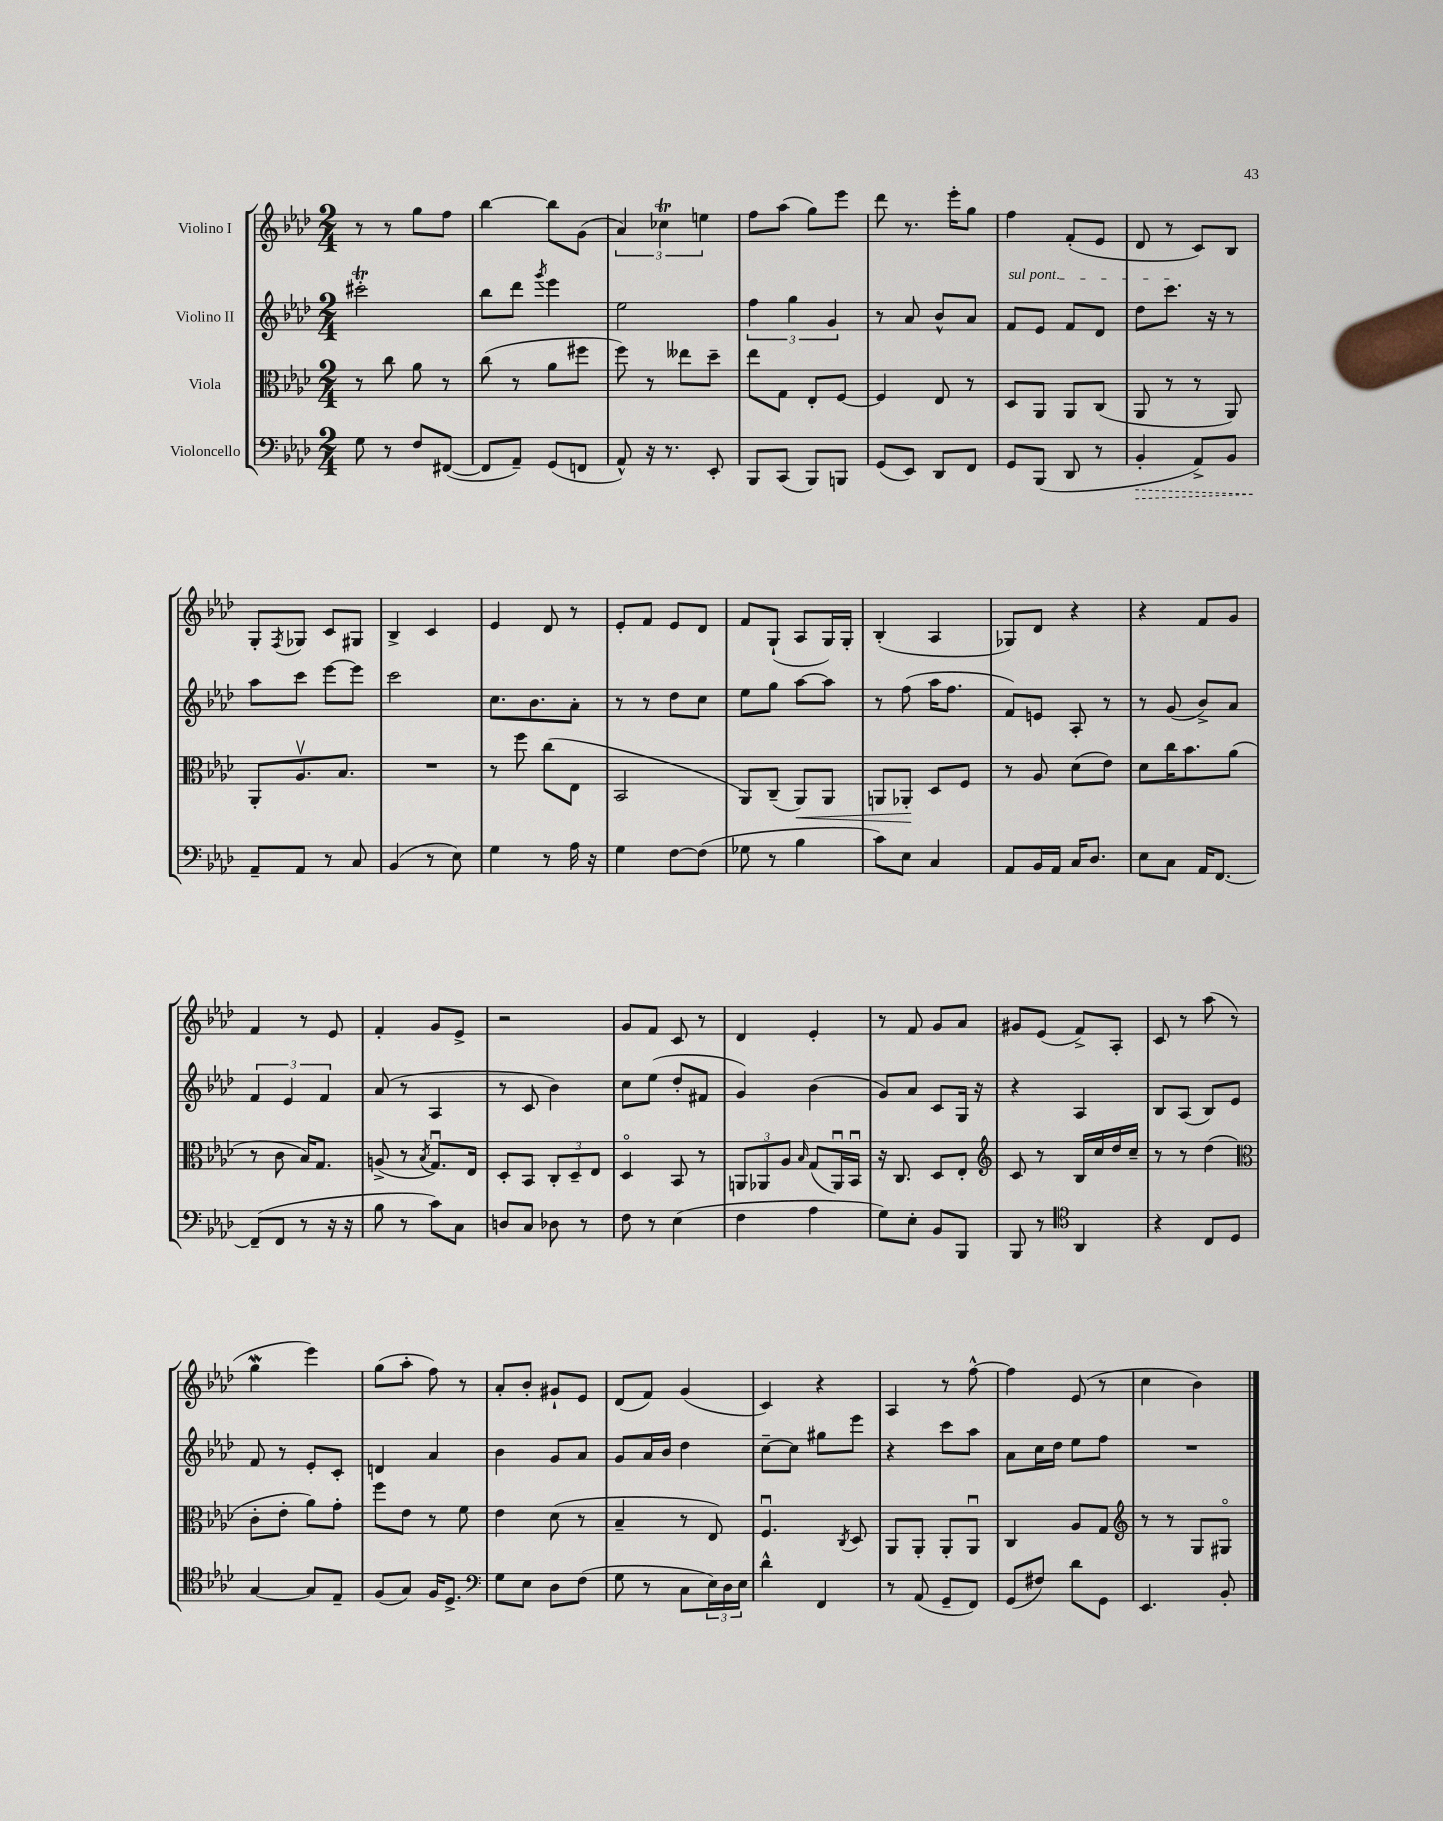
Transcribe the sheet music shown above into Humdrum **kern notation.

**kern	**kern	**kern	**kern
*staff4	*staff3	*staff2	*staff1
*clefF4	*clefC3	*clefG2	*clefG2
*k[b-e-a-d-]	*k[b-e-a-d-]	*k[b-e-a-d-]	*k[b-e-a-d-]
*M2/4	*M2/4	*M2/4	*M2/4
8G	8r	2ccc#'	8r
8r	8cc	.	8r
8F	8a-	.	8gg
([8FF#	8r	.	8ff
=	=	=	=
8FF#]	(8cc	8bb-	[4bb-
8AA-~)	8r	8ddd-	.
.	.	8qggg	.
(8GG	8a-	4eee-	8bb-]
8FF	8ff#	.	(8g
=	=	=	=
8AA-^^)	8ff)	2ee-	6a-)
16r	8r	.	.
.	.	.	6cc-
8.r	.	.	.
.	8ee--	.	.
.	.	.	6ee
8EE-'	8dd-~	.	.
=	=	=	=
8BBB-	8ee-	6ff	8ff
(8CC	8G	.	(8aa-
.	.	6gg	.
8BBB-)	8E-'	.	8gg)
.	.	6g	.
8BBB	[8F	.	8eee-
=	=	=	=
(8GG	4F]	8r	8ddd-
8EE-)	.	8a-	8.r
8DD-	8E-	8b-^^	.
.	.	.	16eee-'
8FF	8r	8a-	8gg
=	=	=	=
8GG	8D-	8f	4ff
(8BBB-	8AA-	8e-	.
8DD-	8AA-	8f	(8f'
8r	(8C	8d-	8e-
=	=	=	=
4BB-'	8AA-	8dd-	8d-
.	8r	8.ccc	8r
8AA-^)	8r	.	8c)
.	.	16r	.
8BB-	8AA-)	8r	8B-
=	=	=	=
8AA-~	8AA-'	8aa-	8G'
.	.	.	8qF
8AA-	8.A-v	8ccc	8G-
8r	.	[8eee-	8c
.	8.B-	.	.
8C	.	8eee-]	8G#
=	=	=	=
(4BB-	2r	2ccc	4B-^
8r	.	.	4c
8E-)	.	.	.
=	=	=	=
4G	8r	8.cc	4e-
.	8ff	.	.
.	.	8.b-	.
8r	(8cc	.	8d-
16A-	8E-	8a-'	8r
16r	.	.	.
=	=	=	=
4G	2BB-	8r	8e-'
.	.	8r	8f
[8F	.	8dd-	8e-
(8F]	.	8cc	8d-
=	=	=	=
8G-	8AA-)	8ee-	8f
8r	(8C~	8gg	(8G`
4B-	8AA-)	[8aa-	8A-
.	8AA-	8aa-]	16G)
.	.	.	16G'
=	=	=	=
8c)	8AA	8r	(4B-'
8E-	8AA-'	(8ff	.
4C	8D-	16aa-	4A-
.	.	8.ff	.
.	8F	.	.
=	=	=	=
8AA-	8r	8f)	8G-)
16BB-	8A-	8e	8d-
16AA-	.	.	.
16C	(8d-	8A-'	4r
8.D-	.	.	.
.	8e-)	8r	.
=	=	=	=
8E-	8d-	8r	4r
8C	16cc	(8g	.
.	8.b-	.	.
16AA-	.	8b-^)	8f
[8.FF	.	.	.
.	(8a-	8a-	8g
=	=	=	=
(8FF~]	8r	6f	4f
8FF	8c	.	.
.	.	6e-	.
8r	16B-)	.	8r
.	8.G	.	.
.	.	6f	.
16r	.	.	8e-
16r	.	.	.
=	=	=	=
8B-	(8A^	(8a-	4f'
8r	8r	8r	.
.	8qB-	.	.
8c)	8.Gu)	4A-	8g
8C	.	.	8e-^
.	16E-	.	.
=	=	=	=
8D	8D-'	8r	2r
8C	8BB-	8c	.
8D-	12C'	4b-)	.
.	12D-~	.	.
8r	.	.	.
.	12E-	.	.
=	=	=	=
8F	4D-o	8cc	8g
8r	.	(8ee-	8f
(4E-	8BB-	8dd-'	8c
.	8r	8f#	8r
=	=	=	=
4F	12AA	4g)	4d-
.	12AA-	.	.
.	12A-	.	.
.	16qqB-	.	.
4A-	(8G	(4b-	4e-'
.	16AA-u)	.	.
.	16BB-u	.	.
=	=	=	=
8G)	16r	8g)	8r
.	8.C	.	.
8E-'	.	8a-	8f
8BB-	8D-	8c	8g
8BBB-	8E-'	16G	8a-
.	.	16r	.
=	=	=	=
*	*clefG2	*	*
8BBB-	8c	4r	8g#
8r	8r	.	(8e-
*clefC4	*	*	*
4AA-	16B-	4A-	8f^)
.	16cc	.	.
.	16dd-	.	8A-'
.	16cc~	.	.
=	=	=	=
4r	8r	8B-	8c
.	8r	(8A-	8r
8C	(4dd-	8B-)	(8aa-
8D-	.	8e-	8r
=	=	=	=
*	*clefC3	*	*
[4G	8c'	8f	4gg
.	8e-'	8r	.
8G]	8a-)	8e-'	4eee-)
8E-~	8g'	8c'	.
=	=	=	=
(8F	8ff	4d	(8gg
8G)	8e-	.	8aa-'
16F	8r	4a-	8ff)
8.D-^	.	.	.
.	8f	.	8r
=	=	=	=
*clefF4	*	*	*
8G	4e-	4b-	8a-'
8E-	.	.	8b-'
8D-	(8d-	8g	8g#`
(8F	8r	8a-	8e-
=	=	=	=
8G	4B-~	8g	(8d-
8r	.	16a-	8f)
.	.	16b-	.
8C	8r	4dd-	(4g
24E-)	8E-)	.	.
24D-	.	.	.
24E-	.	.	.
=	=	=	=
4d-^^	4.Fu	[8cc~	4c)
.	.	8cc]	.
4FF	.	8gg#	4r
.	8qC	.	.
.	8D-	8eee-	.
=	=	=	=
8r	8AA-	4r	4A-
(8AA-	8AA-'	.	.
8GG~	8AA-'	8ccc	8r
8FF)	8AA-u	8aa-	[8ff^^
=	=	=	=
(8GG	4C	8a-	4ff]
8F#)	.	16cc	.
.	.	16dd-	.
8d-	8A-	8ee-	(8e-
8GG	8G	8ff	8r
=	=	=	=
*	*clefG2	*	*
4.EE-	8r	2r	4cc
.	8r	.	.
.	8G	.	4b-)
8BB-'	8G#o	.	.
==	==	==	==
*-	*-	*-	*-
